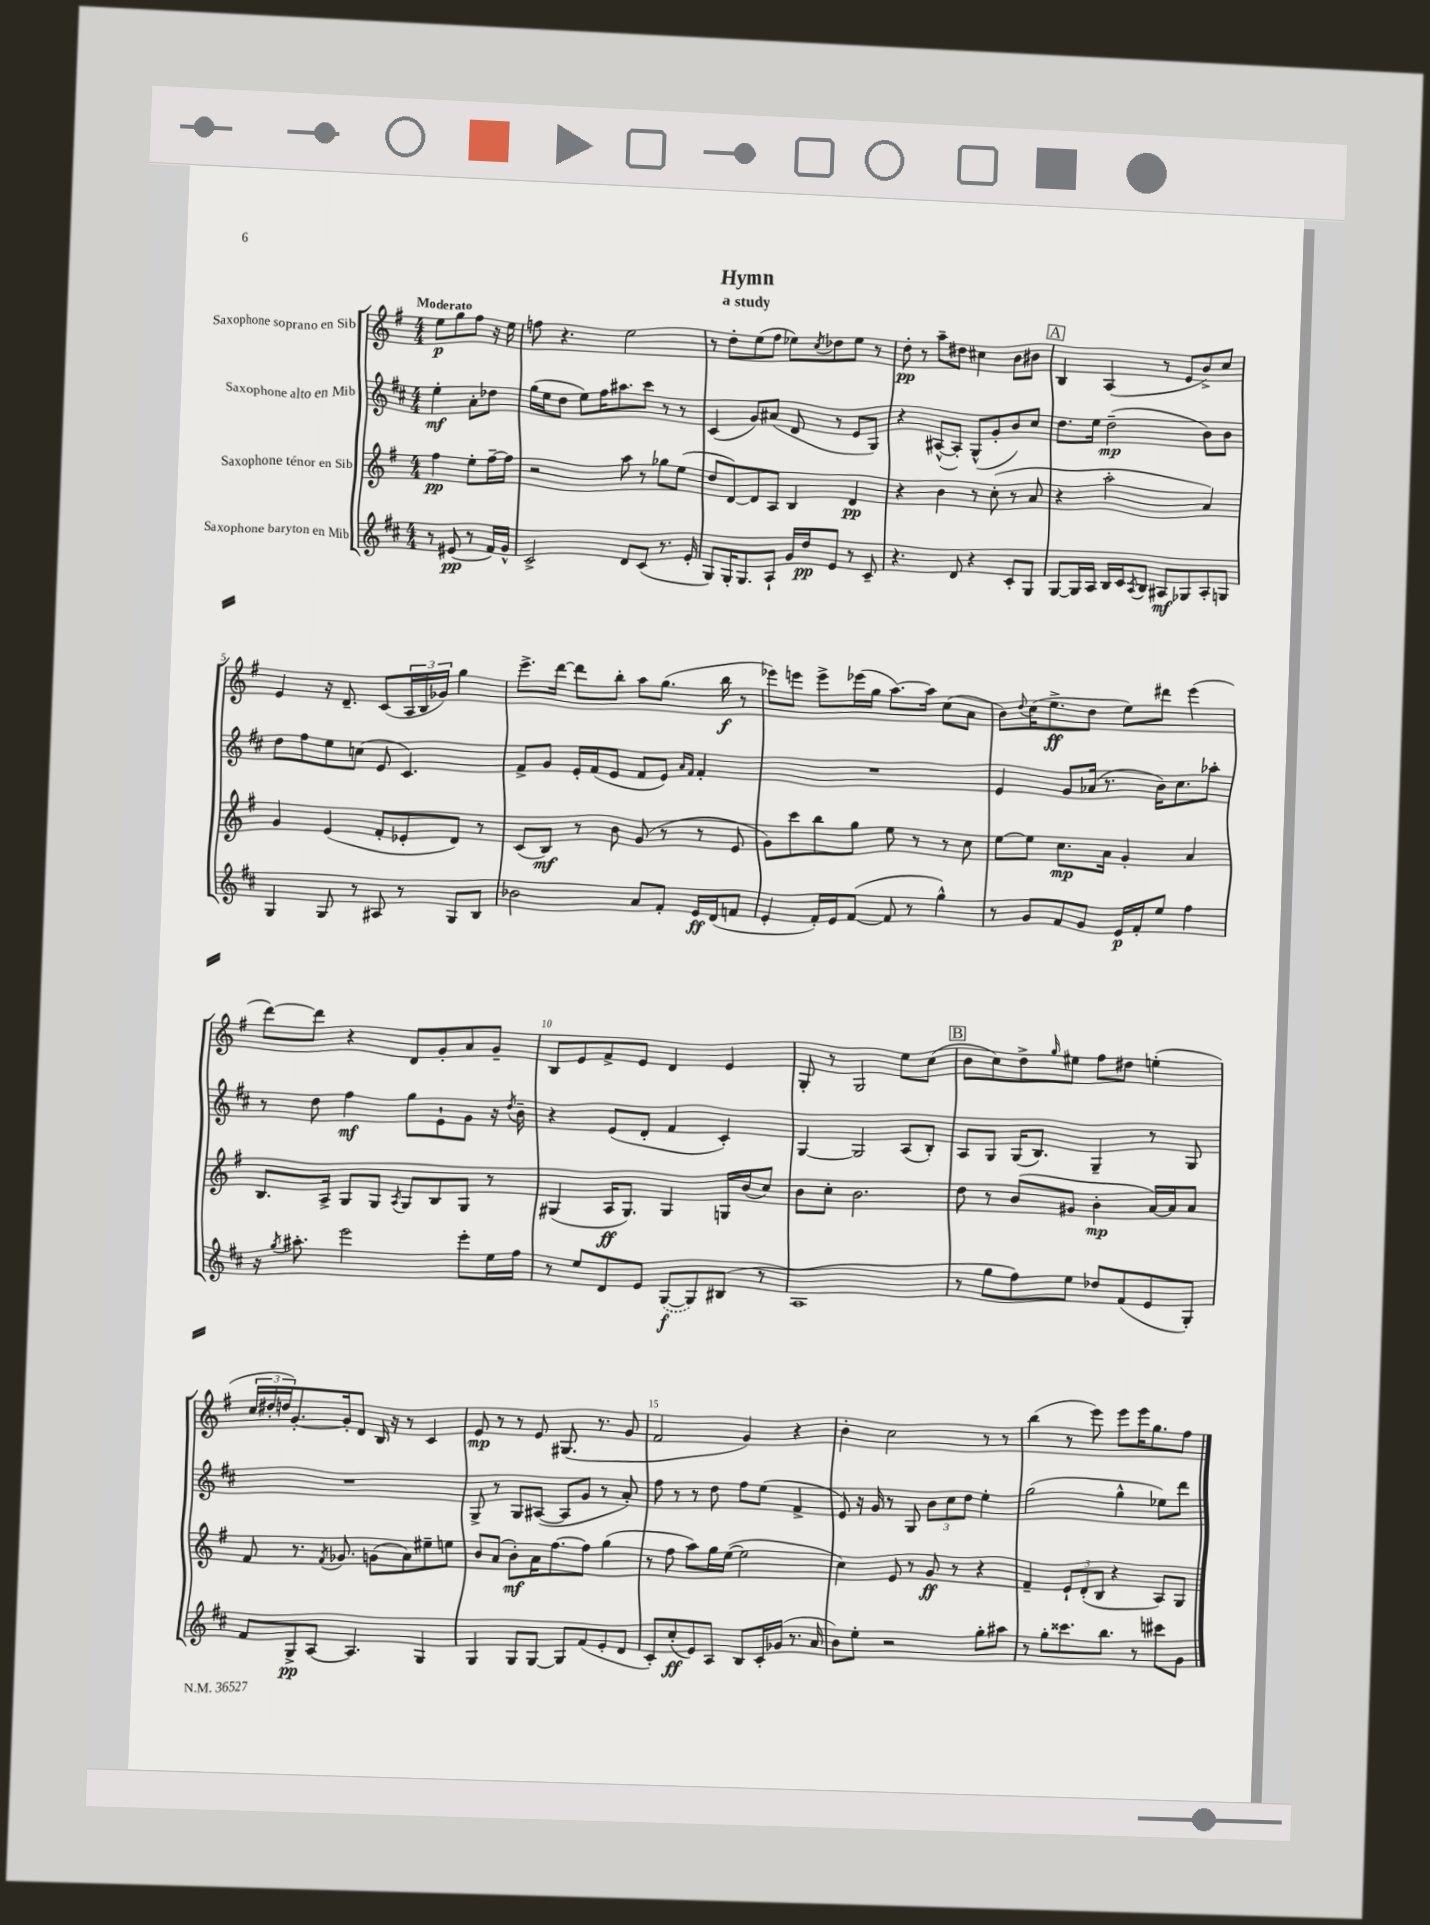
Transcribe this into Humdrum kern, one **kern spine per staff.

**kern	**kern	**kern	**kern
*staff4	*staff3	*staff2	*staff1
*clefG2	*clefG2	*clefG2	*clefG2
*k[f#c#]	*k[f#]	*k[f#c#]	*k[f#]
*M4/4	*M4/4	*M4/4	*M4/4
8r	4ff#\	4ee'\	8ee\L
(8e#/	.	.	8gg\
8r	8ee'\L	8a'\L	8ff#\J
16f#/LL)	[16ff#~\L	8dd-\J	16r
16g^^/JJ	16ff#\]JJ	.	16ee\
=	=	=	=
2c#^/	2r	(16gg\LL	8ff\
.	.	16ee\J	.
.	.	8dd\J	4.r
.	.	8ee\L)	.
.	.	16ff#\K	.
.	.	8.aa#\	.
8d/L	8aa\	.	2ee\
(8c#/J	8r	8ccc#\J	.
8.r	8gg-\L	8r	.
.	(8ee\J	8r	.
16e'/	.	.	.
=	=	=	=
8G/L)	8dd/L	(4c#/	8r
16G'/K	[8d/)	.	8dd'\L
8.G/	.	.	.
.	8d/]	8g/L)	(8ee\
8A`/J	8A/J	(8a#/J	8ff#\J
16g/LL	4B/	8d/	8ee-\L)
16dd/J	.	.	.
.	.	.	8qcc/
8e/J	.	8r	8dd-\
8r	4d/	8e/L	8ee-\J
8c#~/	.	8G/J)	8r
=	=	=	=
4.r	4r	4r	8dd'\
.	.	.	8r
.	4b\	([8A#^^/L	8aa~\L
8d/	.	8A#'/]J)	8dd#\J
4r	8r	(8G^^/L	4cc#\
.	(8cc'\	8g'/	.
8c#'/L	8r	8b/)	8b\L
8G/J	8a/	8cc#/J	8b#\J
=	=	=	=
[8G/L	4r	8.dd\L	4B/
16G/]L	.	.	.
16A/JJ	.	16ee\Jk	.
16B/LL	2aa'\	(2dd~\	(4A/
16c#/J	.	.	.
8qA/	.	.	.
8B/J	.	.	.
8A#/L	.	.	8r
8G-/	.	.	8e/L
8A#'/	4a/)	8b\L)	8b^/)
8G/J	.	8b\J	8cc/J
=	=	=	=
4G/	4g/	8dd\L	4e/
.	.	8ff#\	.
8G/	(4e/	8ee\	16r
.	.	.	8.d~/
8r	.	(8cc\J	.
8A#/	8f#'/L	8e/	(8c/L
8r	8e-'/	4.c#/)	24A/L
.	.	.	24B/
.	.	.	24g-/JJ)
8G/L	8d/J)	.	4gg\
8B/J	8r	.	.
=	=	=	=
2b-\	(8c/L	8f#^/L	8.eee^\L
.	8B/J)	8g/J	.
.	.	.	[16ddd\Jk
.	8r	16e'/LL	8ddd\]L
.	.	(16f#/J	.
.	8b\	8e/J	8bb'\J
8a/L	(8g/	8f#/L	8aa\L
8f#'/J	8r	8e/J)	(8.gg\J
.	.	16qqa/LL	.
.	.	16qqf#/JJ	.
16e/LL	8r	4f#'/	.
(16d/J	.	.	16bb\
8f/J	8e/	.	8r
=	=	=	=
4e'/	8g\L)	1r	8eee-\L)
.	8ccc\	.	8eee\J
16f#'/LL)	8bb\	.	8eee^\L
16e/J	.	.	.
([8f#/J	8gg\J	.	(16eee-\L
.	.	.	16gg\JJ
8f#/]	8ee\	.	[8.aa\L)
8r	8r	.	.
.	.	.	16aa\]Jk
4gg^^\)	8r	.	(8cc\L
.	8cc\	.	8a\J
=	=	=	=
8r	[8ee\L	4e/	8b\L)
.	.	.	8qqdd/
8g/L	8ee\]J	.	(16cc\K
.	.	.	8.ee^\
8f#/	8.cc\L	8g/L	.
8g/J	.	(16a-/Jk	8dd\J
.	16a\Jk	8.r	.
16e/LL	4g'/	.	8ee\L)
16f#'/J	.	.	.
8ee/J	.	16b\LK)	8ddd#\J
.	.	8.cc#\	.
4ff#\	4a/	.	(4eee\
.	.	8aa-'\J	.
=	=	=	=
16r	8.B/L	8r	[8ddd\L)
8qgg/	.	.	.
8.aa#'\	.	.	.
.	.	8dd\	8ddd\]J
.	16A^/Jk	.	.
2eee\	8G/L	4ff#\	4r
.	8G/J	.	.
.	8qA/	.	.
.	8G/L	8gg\L	8d/L
.	8B/	8e`\	8g'/
8eee'\L	8G/J	8g\J	8a/
16ee\L	8r	16r	8g~/J
.	.	8qdd/	.
16ff#\JJ	.	16b~\	.
=	=	=	=
8r	(4G#/	4r	8B/L
8ee/L	.	.	8e/
8d/	16A/LK	(8e/L	8f#^/
.	8.G#/J)	.	.
8e/J	.	8d'/J	8e/J
([8G/L	4G#/	4f#/	4d/
8G/])	.	.	.
(8B#/J	16G/LL	4c#'/)	4e/
.	(16b/J	.	.
8r	8cc/J)	.	.
=	=	=	=
1A	8b\L	[4G/	8G'/
.	8cc'\J	.	8r
.	2.b\	2G/]	2G/
.	.	(8A/L	8ee\L
.	.	8B'/J)	(8cc\J
=	=	=	=
8r	8dd\	8A/L	8b\L
8gg\L	8r	8G/J	8cc\)
8ff#\)	(8b/L	(16G/LK	8dd^\
.	.	8.B/J)	.
.	.	.	16qqgg/
8ee\J	8g#/J	.	8ee#\J
8dd-/L	4b'\	4G~/	8ff#\L
(8f#/	.	.	8dd#\J
8e/	[16a/LL)	8r	(4ee'\
.	16a/]J	.	.
8G'/J)	8a/J	8G/	.
=	=	=	=
8f#/L	8f#/	1r	24cc/LL
.	.	.	24dd#'/
.	.	.	24dd/J)
8G^/	8.r	.	[8.g'/
[8A/J	.	.	.
.	8qf#/	.	.
.	8.g-/	.	16g'/]k
4.A/]	.	.	8d/J
.	(8g\L	.	16B/
.	.	.	16r
.	8a\)	.	8r
4G/	8ee#~\	.	4c/
.	8ee\J	.	.
=	=	=	=
4G/	8b/L	8G^/	8e/
.	(8a/J	8r	8r
8G/L	8b'\L)	8G/L	8r
[8G/J	16a\K	([8A#/J	8e/
.	[8.ff#\	.	.
8G/]L	.	8A#/]L	(8.G#/
(8f#/	8ff#\]J	8g/J	.
.	.	.	8.r
8e'/	(4gg\	8r	.
8d/J	.	8a'/)	8g/
=	=	=	=
8c#'/L)	8r	8ff#\	2f#/
(8cc#'/	8ff#\	8r	.
8e/)	8aa\L)	8r	.
8A/J	16gg\L	8dd\	.
.	([16ee\JJ	.	.
8B/L	2ee\]	8ff#\L	4g/)
16c#'/L	.	(8ee\J	.
(16g-/JJ	.	.	.
8.r	.	4f#^/	4r
16a/	.	.	.
=	=	=	=
8b\L)	4cc\)	8e/)	4b'\
8ee'\J	.	16r	.
.	.	16g/	.
2r	8e/	8r	2cc\
.	8r	8G/	.
.	8g/	12b\L	.
.	.	12cc#\	.
.	8r	.	.
.	.	12dd\J	.
8gg'\L	4r	4ee'\	8r
8aa#\J	.	.	8r
=	=	=	=
8r	4f#~/	(2gg\	(4bb\
8gg'\L	.	.	.
8.ccc##\	12e`/L	.	8r
.	(12d'/	.	.
.	.	.	8eee\)
.	12B/J	.	.
8.bb\J	.	.	.
.	4r	4gg^^\	8eee\L
8r	.	.	16eee\K
.	.	.	8.gg\
8ccc#\L	8A/L)	8ee-\L)	.
8g\J	8G/J	8ddd\J	8ff#\J
==	==	==	==
*-	*-	*-	*-
